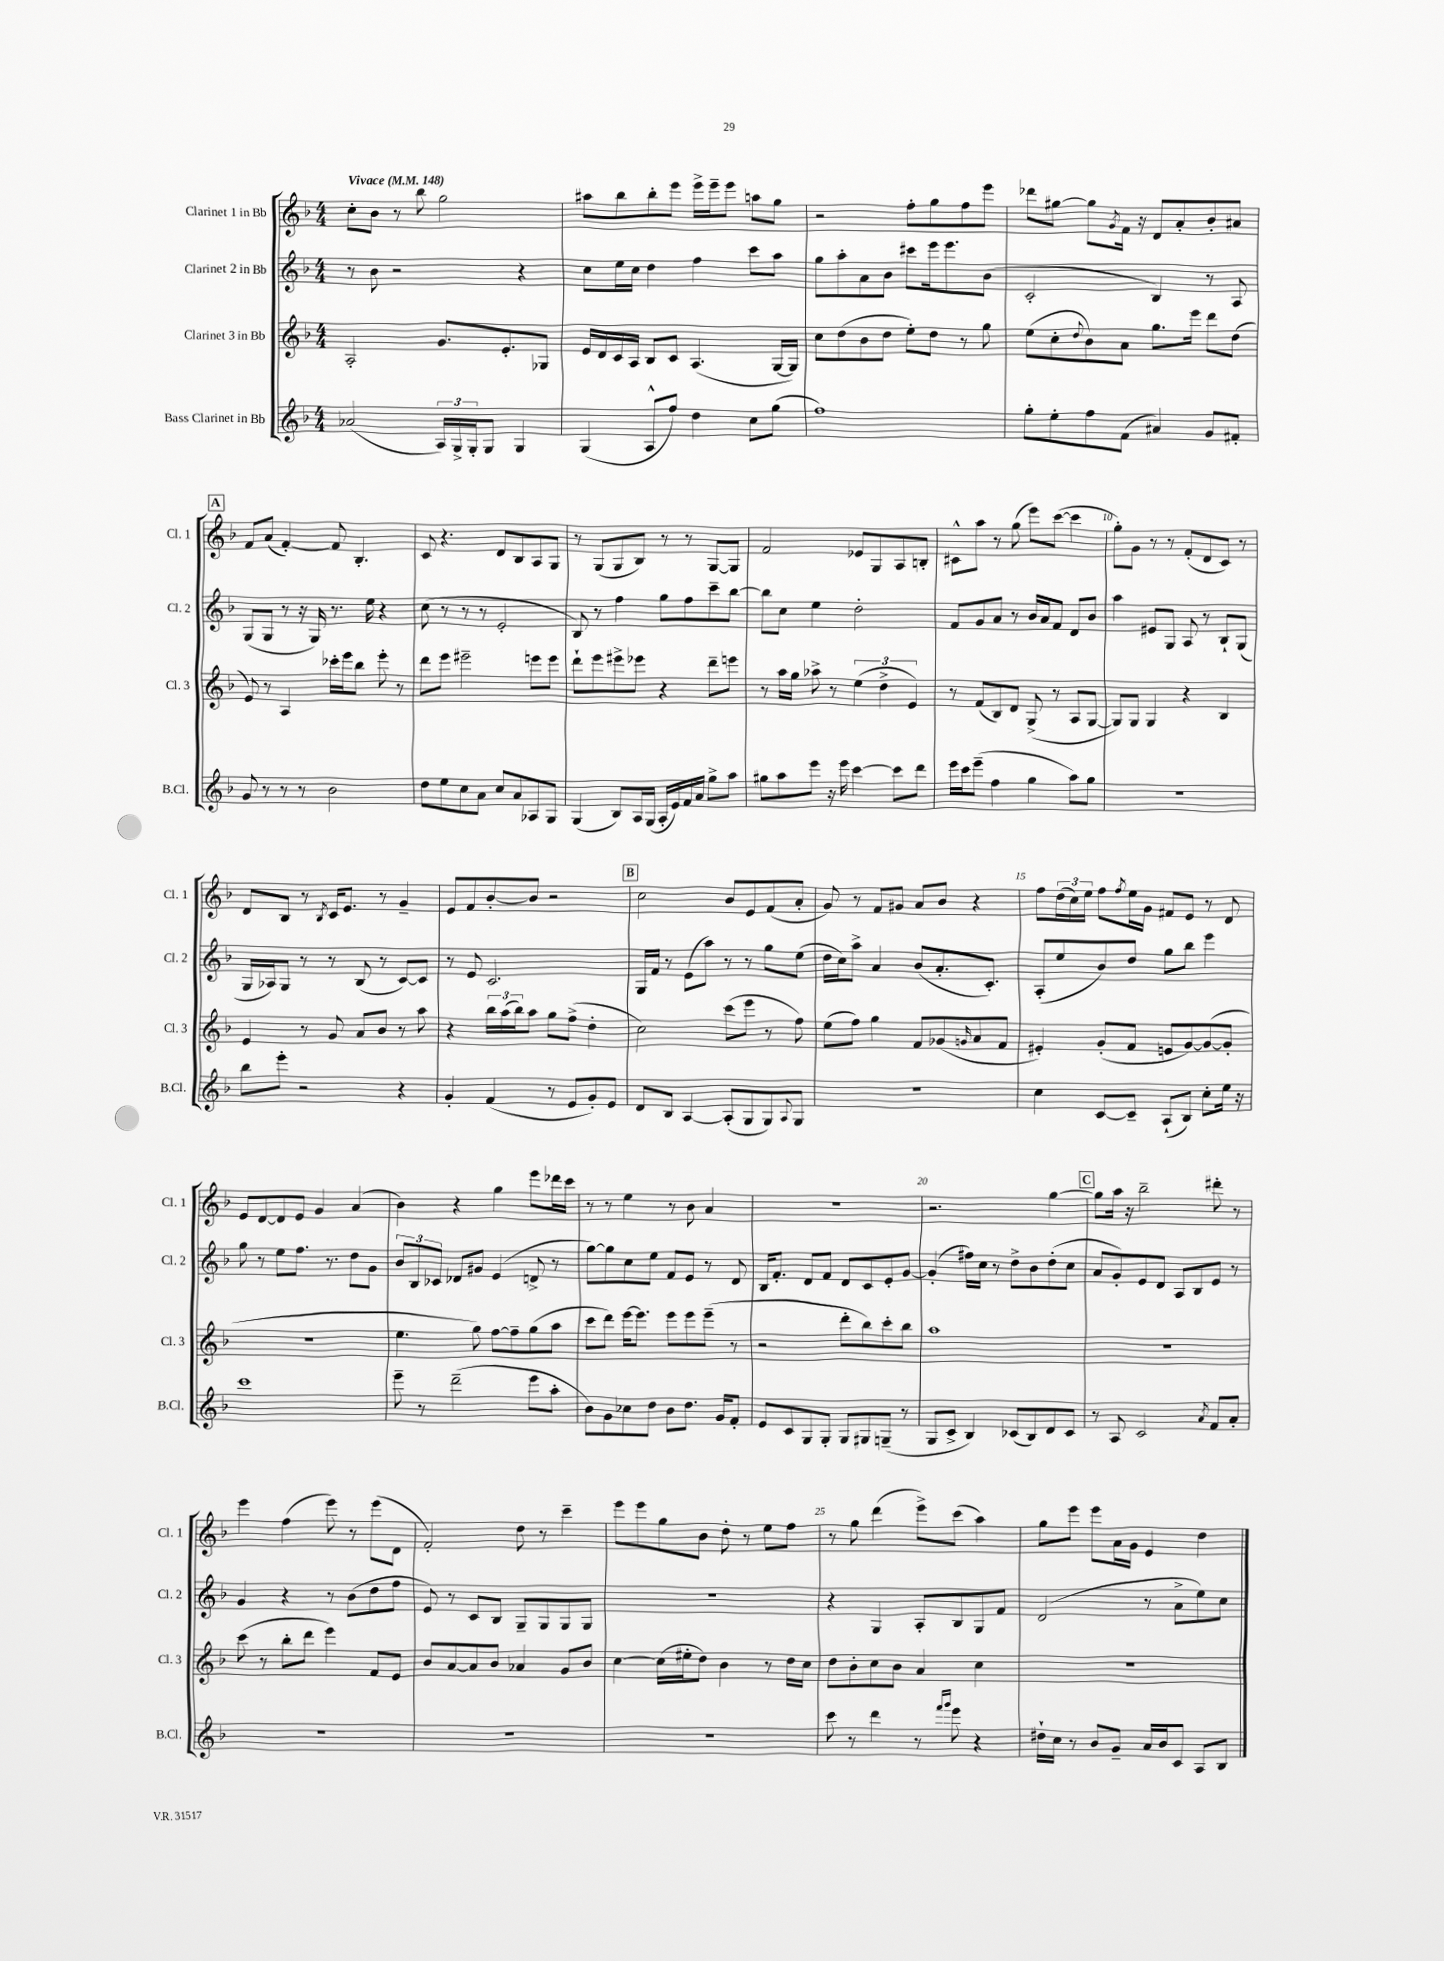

**kern	**kern	**kern	**kern
*part4	*part3	*part2	*part1
*staff4	*staff3	*staff2	*staff1
*I"Bass Clarinet in Bb	*I"Clarinet 3 in Bb	*I"Clarinet 2 in Bb	*I"Clarinet 1 in Bb
*I'B.Cl.	*I'Cl. 3	*I'Cl. 2	*I'Cl. 1
*clefG2	*clefG2	*clefG2	*clefG2
*k[b-]	*k[b-]	*k[b-]	*k[b-]
*M4/4	*M4/4	*M4/4	*M4/4
*MM148	*MM148	*MM148	*MM148
=1	=1	=1	=1
!	!	!	!LO:TX:a:B:t=Vivace
(2a-X/	2A'/	8r	8cc'\L
.	.	8b-\	8b-\J
.	.	2r	8r
.	.	.	8bb-\
24A/LL)	8.g/L	.	2gg\
24G^/	.	.	.
24G'/J	.	.	.
8G/J	.	.	.
.	8.e'/	.	.
4G/	.	4r	.
.	8G-X/J	.	.
=2	=2	=2	=2
(4G/	16e/LL	8cc\L	8aa#X\L
.	16d/	.	.
.	16c/	16ee\L	8bb-\
.	16A/JJ	16cc\JJ	.
8A^^/L	8B-/L	4dd\	8bb-'\
8ff/J)	8c/J	.	8eee\J
4dd\	(4.A/	4ff\	16eee^\LL
.	.	.	16eee~\J
.	.	.	8eee\J
8cc\L	.	8ccc\L	8aan\L
(8gg\J	[16G/LL	8aa\J	8gg\J
.	16G/JJ])	.	.
=3	=3	=3	=3
1ff)	8cc\L	8gg\L	2r
.	(8dd\	8aa'\	.
.	8b-\	8a\	.
.	8dd\J	8b-\J	.
.	8ee'\L)	8ccc#X\L	8ff'\L
.	8dd\J	16eee\k	8gg\
.	.	8.eee\	.
.	8r	.	8ff\
.	8gg\	(8b-\J	8eee\J
=4	=4	=4	=4
8gg'\L	(8ee\L	2c'/	8ddd-X\L
8ee'\	8cc'\	.	[8gg#X\J
.	8qqdd/	.	.
8ff\	8b-\)	.	8gg#\L]
.	.	.	8qg/
(8f\J	8a\J	.	16f\Jk
.	.	.	16r
4a#X/)	8.gg\L	4B-/)	8d/L
.	.	.	8a'/
.	16eee\Jk	.	.
8g/L	8ddd\L	8r	8b-'/
8f#X'/J	(8dd\J	8A/	8a#X/J
!!LO:LB:g=z
!!LO:REH:place=s1:t=A
=5	=5	=5	=5
8g/	8e/)	(8G/L	8f/L
8r	8r	8G/J	(8a/J
8r	4A/	8r	[4f'/)
8r	.	16r	.
.	.	16G/)	.
2b-\	16ccc-X'\LL	8.r	8f/]
.	16eee\J	.	.
.	8bb-\J	.	4.B-'/
.	.	16ee\	.
.	8eee'\	4r	.
.	8r	.	.
=6	=6	=6	=6
8dd\L	8ddd\L	(8cc\	8c/
8ee\	8eee\J	8r	4.r
8cc\	2eee#X~\	8r	.
8a\J	.	8r	.
8cc/L	.	2e'/	8d/L
8a/	.	.	8B-/
8A-X/	8eeen\L	.	8A/
8G/J	8eee\J	.	8G/J
=7	=7	=7	=7
(4G/	8ddd`\L	8B-/)	8r
.	8eee\	8r	(8G/L
8B-/L)	8eee#X^\	4ff\	8G/
16A/L	8eee-X\J	.	8B-/J)
(16G/JJ	.	.	.
16A'/LL	4r	8gg\L	8r
16e/)	.	.	.
16f/	.	8ff\	8r
16a/JJ	.	.	.
8gg^\L	8ddd~\L	8ccc~\	[8G/L
8aa\J	8eeen\J	[8bb-\J	8G/J]
=8	=8	=8	=8
8gg#X\L	8r	8bb-\L]	2f/
8aa\	16aa\LL	8cc\J	.
.	16gg\JJ	.	.
8eee\J	8aa-X^\	4ee\	.
16r	8r	.	.
16eee\	.	.	.
[4ccc\	(6ee\	2dd'\	8e-X/L
.	.	.	8G/
.	6dd^\	.	.
8ccc\L]	.	.	8A/
.	6e/)	.	.
8ddd\J	.	.	8Bn'/J
=9	=9	=9	=9
16eee\LL	8r	8f/L	8c#X^^\L
16ccc\J	.	.	.
(8eee~\J	(8f/L	8g/	8aa\J
4ff\	8B-/)	8a/J	8r
.	8d/J	8r	(8gg\
4gg\	(8G^/	16b-/LL	8eee\L)
.	.	16a/J	.
.	8r	8f/J	([8ccc\J
8aa\L)	8A/L	8d/L	4ccc\]
8gg\J	[8G/J	8b-/J	.
=10	=10	=10	=10
1r	8G/L])	4aa\	8gg'\L)
.	8G/J	.	8g\J
.	4G/	8e#X/L	8r
.	.	8G/J	8r
.	4r	8A/	(8f'/L
.	.	8r	8d/
.	4B-/	8B-`/L	8c/J)
.	.	(8G/J	8r
!!LO:LB:g=z
=11	=11	=11	=11
8bb-\L	4e/	16G/LL	8d/L
.	.	16A-X/J)	.
8eee'\J	.	8G/J	8B-/J
2r	8r	8r	8r
.	.	.	8qB-/
.	8g/	8r	16c/KL
.	.	.	8.e/J
.	8a/L	(8B-/	.
.	8b-/J	8r	8r
4r	8r	[8c/L)	4g~/
.	8aa\	8c/J]	.
=12	=12	=12	=12
4g'/	4r	8r	8e/L
.	.	8e/	8f/
(4f/	24bb-\LL	2.c/	[8b-'/
.	(24aa\	.	.
.	24bb-\J)	.	.
.	8aa\J	.	8b-/J]
8r	8gg\L	.	2r
8e/L	(8ff^\J	.	.
8g'/)	4dd'\	.	.
8e/J	.	.	.
!!LO:REH:place=s1:t=B
=13	=13	=13	=13
8d/L	2cc\)	16G/LL	2cc\
.	.	16f/JJ	.
8B-/J	.	8r	.
[4A/	.	(8e\L	.
.	.	8aa\J)	.
(8A'/L]	(8ccc\L	8r	8b-/L
8G/	8eee\J	8r	8e/
8G/)	8r	8gg\L	(8f/
8qqA/	.	.	.
8G/J	8ff\)	(8ee\J	8a'/J
=14	=14	=14	=14
1r	(8ee\L	16dd\LL	8g/)
.	.	16cc\J)	.
.	8ff\J)	8aa^\J	8r
.	4gg\	4a/	8f/L
.	.	.	8g#X/J
.	8f/L	(8b-/L	8a/L
.	(8g-X/	8.a'/	8b-/J
.	16qqgn/	.	.
.	8a/	.	4r
.	.	8.c'/J)	.
.	8f/J	.	.
=15	=15	=15	=15
4cc\	4e#X'/)	(8A'/L	8ff\L
.	.	8ee/	(24dd\L
.	.	.	24cc\)
.	.	.	24ee\JJ
[8c/L	(8g'/L	8b-/)	8ff\L
.	.	.	8qff/
8c~/J]	8f/J	8dd/J	16ee\L
.	.	.	16g\JJ
(8A`/L	8en/L	8gg\L	8f#X/L
8B-/J)	[8g/)	8bb-\J	8e/J
8cc'\L	(8g/_	4eee\	8r
16ee\Jk	8g'/J]	.	8d/
16r	.	.	.
!!LO:LB:g=z
=16	=16	=16	=16
1ccc	1r	8gg\	8e/L
.	.	8r	[8d/
.	.	8ee\L	8d/]
.	.	8.ff\J	8e/J
.	.	.	4g/
.	.	8.r	.
.	.	8dd\L	(4a/
.	.	8g\J	.
=17	=17	=17	=17
8eee~\	4.ee\	12b-/L	4b-\)
.	.	12B-/	.
8r	.	.	.
.	.	12c-X/J	.
(2ddd~\	.	8d-X/L	4r
.	8gg\)	8g#X/J	.
.	[8ff\L	(4e/	4gg\
.	8ff~\]	.	.
8eee\L	(8gg\	8dn^/	8eee\L
8aa'\J	8aa\J	8r	16ddd-X\L
.	.	.	16ccc\JJ
=18	=18	=18	=18
8b-\L)	8ccc\L	[8gg\L)	8r
8g\	8ddd\J)	8gg\]	8r
8cc-X\	[16eee\KL	8cc\	4ee\
.	8.eee\J]	.	.
8dd\J	.	8ee\J	.
8b-\L	8eee\L	8f/L	8r
8.dd\J	8eee\	8e/J	8b-\
.	(8eee~\J	8r	4a/
16g/KL	.	.	.
8f'/J	8r	8d/	.
=19	=19	=19	=19
8e/L	2r	16B-/KL	1r
.	.	8.f'/J	.
8c/	.	.	.
8G/	.	8d/L	.
8G'/J	.	8f/J	.
8G/L	8ddd'\L	8d/L	.
8G#X/	8bb-\)	8c/	.
(8Gn~/J	8ccc'\	8e'/	.
8r	8bb-\J	[8g/J	.
=20	=20	=20	=20
8G/L	1aa	(4g'/]	2.r
8c^/J	.	.	.
4B-/)	.	16ff#X\LL)	.
.	.	16cc\JJ	.
.	.	8r	.
(8c-X/L	.	8dd^\L	.
8B-/)	.	8b-\	.
8d/	.	(8dd'\	[4gg\
8c-/J	.	8cc\J	.
!!LO:REH:place=s1:t=C
=21	=21	=21	=21
8r	1r	8a/L	8gg\L]
8A/	.	8g'/)	16aa\Jk
.	.	.	16r
2c/	.	8e/	2bb-~\
.	.	8d/J	.
.	.	8A/L	.
.	.	8B-/	.
8qa/	.	.	.
8f/L	.	8e/J	8ddd#X'\
8a'/J	.	8r	8r
!!LO:LB:g=z
=22	=22	=22	=22
1r	(8ccc\	4g/	4eee\
.	8r	.	.
.	8bb-'\L	4r	(4ff\
.	8ddd\J	.	.
.	4eee\)	8r	8eee\)
.	.	(8b-\L	8r
.	8f/L	8dd\	(8eee\L
.	8e/J	8ff\J	8d\J
=23	=23	=23	=23
1r	8b-/L	8e/)	2f'/)
.	[8a/	8r	.
.	8a/]	8c/L	.
.	8b-/J	8B-/J	.
.	4a-X/	8G~/L	8dd\
.	.	8G/	8r
.	8g/L	8G/	4ccc~\
.	8b-/J	8G/J	.
=24	=24	=24	=24
1r	[4cc\	1r	8eee\L
.	.	.	8eee\
.	(16cc\LL]	.	8gg\
.	16ee#X'\J	.	.
.	8dd\J)	.	8b-\J
.	4b-\	.	8dd'\
.	.	.	8r
.	8r	.	8ee\L
.	16dd\LL	.	8ff\J
.	16cc\JJ	.	.
=25	=25	=25	=25
8ccc\	8dd\L	4r	8r
8r	8b-'\	.	8gg\
4ddd\	8cc\	4G/	(4ddd\
.	8b-\J	.	.
8r	4a/	8A'/L	8eee^\L)
16qqfff/LL	.	.	.
16qqggg/JJ	.	.	.
8eee\	.	8B-/	(8ccc\J
4r	4cc\	8G/	4aa\)
.	.	8f/J	.
=26	=26	=26	=26
16dd#X`\LL	1r	(2d/	8gg\L
16cc\JJ	.	.	.
8r	.	.	8eee\J
8b-/L	.	.	8eee\L
8g~/J	.	.	16a\L
.	.	.	16g\JJ
16a/LL	.	8r	4e/
16b-/J	.	.	.
8c/J	.	8a^\L	.
8A/L	.	8ee\)	4dd\
8B-/J	.	8cc\J	.
==	==	==	==
*-	*-	*-	*-
